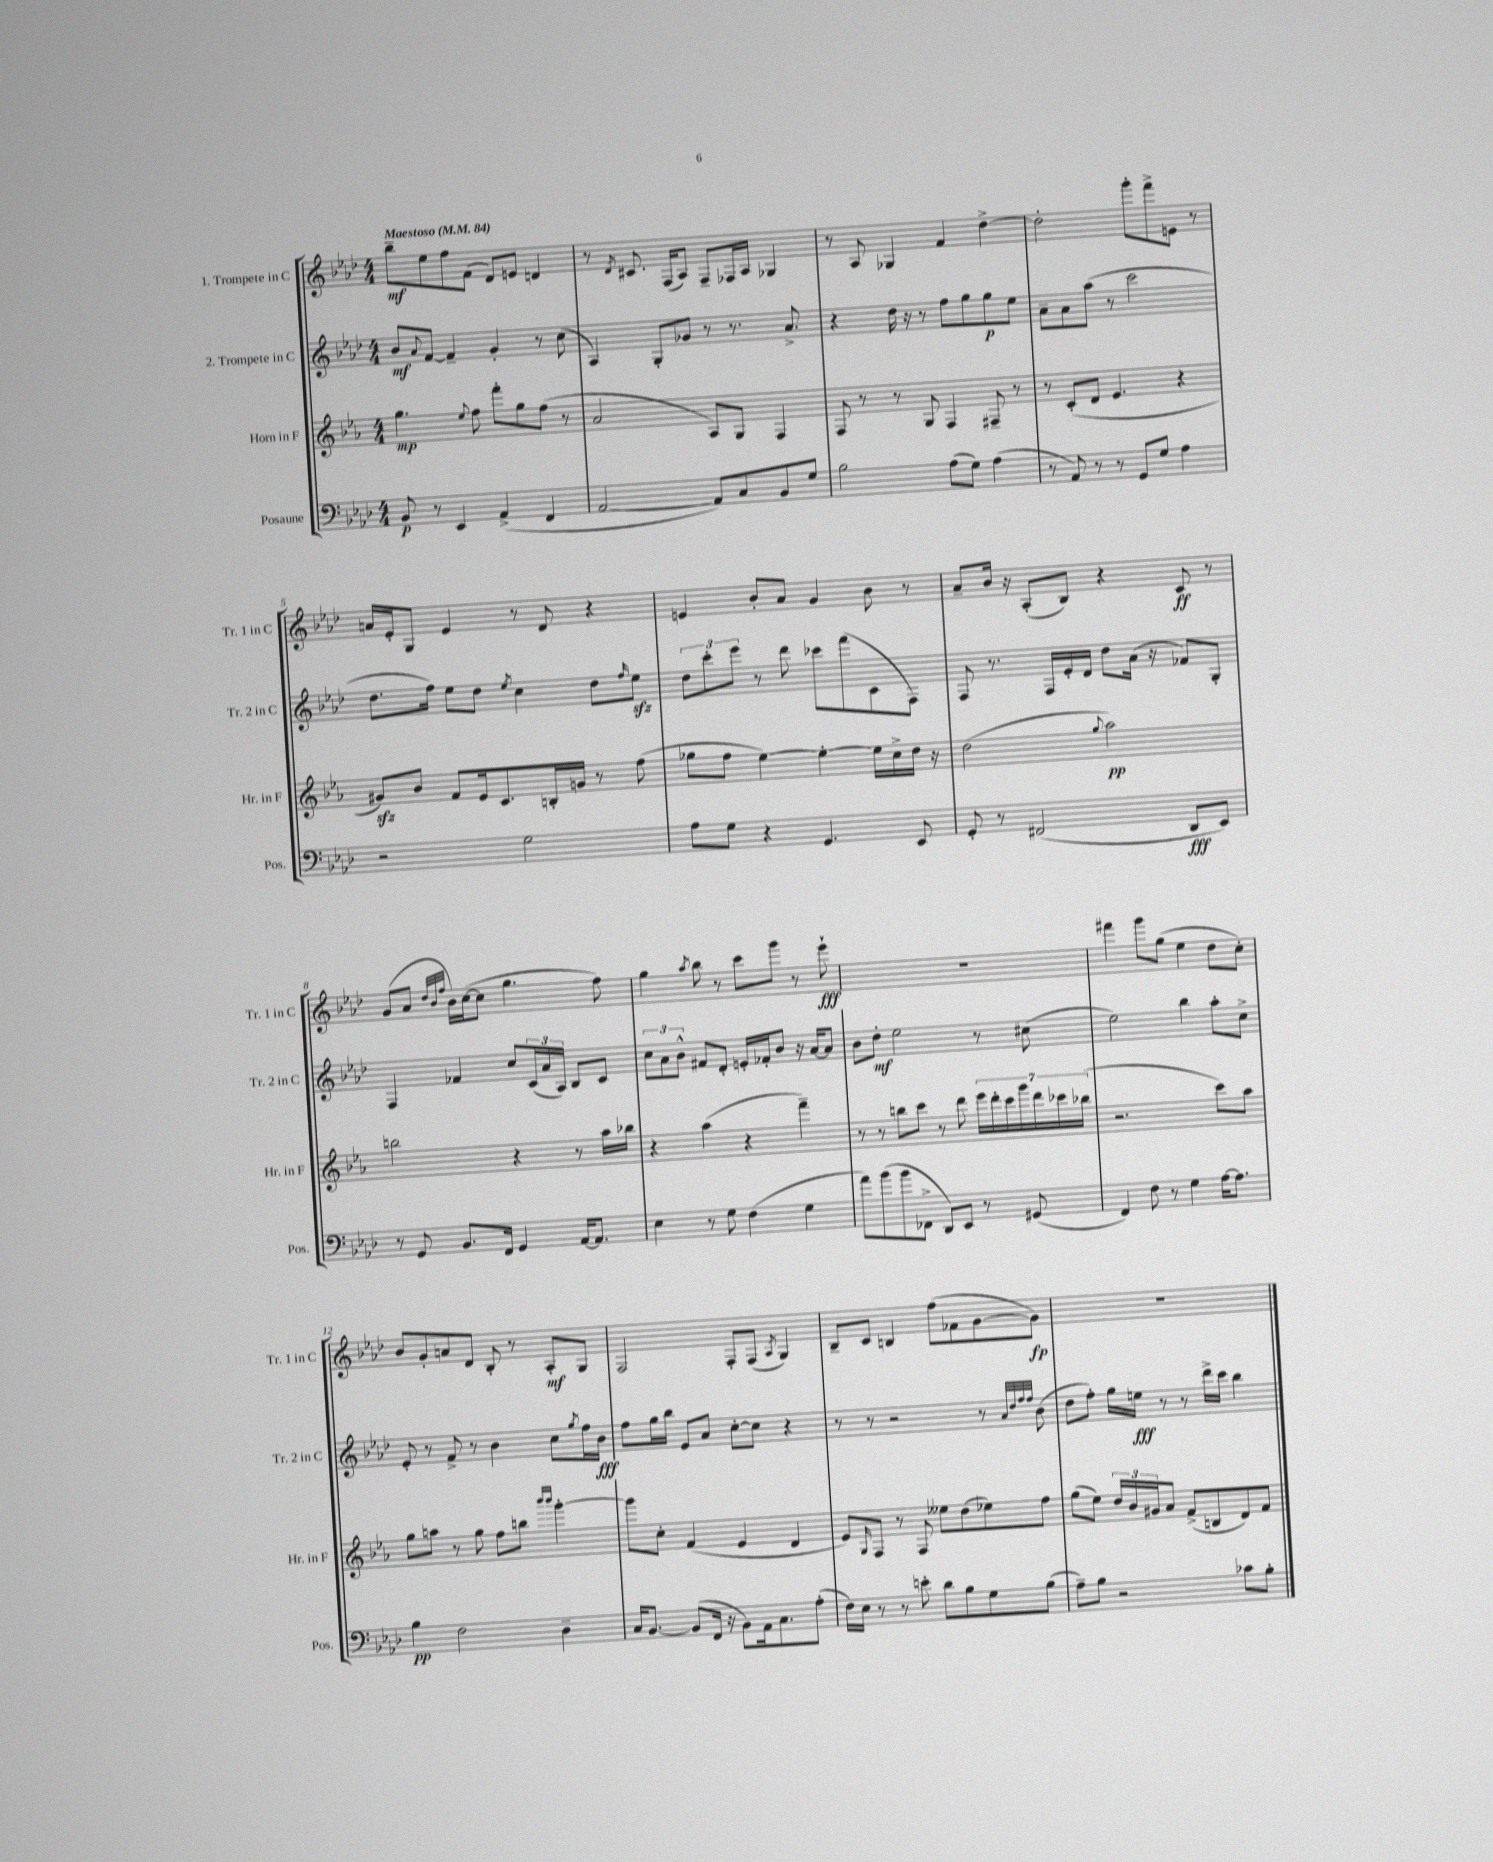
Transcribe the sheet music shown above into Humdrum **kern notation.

**kern	**dynam	**kern	**dynam	**kern	**dynam	**kern	**dynam
*part4	*part4	*part3	*part3	*part2	*part2	*part1	*part1
*staff4	*staff4	*staff3	*staff3	*staff2	*staff2	*staff1	*staff1
*I"Posaune	*	*I"Horn in F	*	*I"2. Trompete in C	*	*I"1. Trompete in C	*
*I'Pos.	*	*I'Hr. in F	*	*I'Tr. 2 in C	*	*I'Tr. 1 in C	*
*clefF4	*	*clefG2	*	*clefG2	*	*clefG2	*
*k[b-e-a-d-]	*	*k[b-e-a-]	*	*k[b-e-a-d-]	*	*k[b-e-a-d-]	*
*M4/4	*	*M4/4	*	*M4/4	*	*M4/4	*
*MM84	*	*MM84	*	*MM84	*	*MM84	*
=1	=1	=1	=1	=1	=1	=1	=1
!	!	!	!	!	!	!LO:TX:a:B:t=Maestoso	!
8BB-/	p	4.gg\	mp	8b-/L	mf	8bb-~\L	mf
.	.	.	.	8qqa-/	.	.	.
8r	.	.	.	[8f/J	.	8ee-\	.
4EE-/	.	.	.	4f~/]	.	8ff\	.
.	.	8qqee-/	.	.	.	.	.
.	.	8ff\	.	.	.	(8f\J	.
(4AA-^/	.	8fff'\L	.	4g'/	.	8d-/L)	.
.	.	8gg\	.	.	.	8en/J	.
4FF/	.	(8ff\J	.	8r	.	4dn/	.
.	.	8r	.	(8cc\	.	.	.
=2	=2	=2	=2	=2	=2	=2	=2
[2AA-/	.	2a-/	.	4A-/)	.	8r	.
.	.	.	.	.	.	8qd-/	.
.	.	.	.	.	.	8.c#X/	.
.	.	.	.	8G'/L	.	.	.
.	.	.	.	.	.	(16F/KL	.
.	.	.	.	8g-X/J	.	8A-/J)	.
8AA-/L])	.	8A-/L)	.	8r	.	8F~/L	.
8C/	.	8G/J	.	8.r	.	16F-X/L	.
.	.	.	.	.	.	16A-/JJ	.
8BB-/	.	4F/	.	.	.	4G-X/	.
.	.	.	.	8.a-^/	.	.	.
8G/J	.	.	.	.	.	.	.
=3	=3	=3	=3	=3	=3	=3	=3
2B-\	.	8F/	.	4r	.	8r	.
.	.	8r	.	.	.	8A-/	.
.	.	8r	.	16dd-\	.	4G-X/	.
.	.	.	.	16r	.	.	.
.	.	8G/	.	8r	.	.	.
(8A-\L	.	4F/	.	8ff\L	.	4f/	.
8G\J)	.	.	.	8gg\	.	.	.
(4A-\	.	8F#X~/	.	8gg\	p	[4dd-^\	.
.	.	8r	.	8ee-\J	.	.	.
=4	=4	=4	=4	=4	=4	=4	=4
8r	.	8r	.	8a-~\L	.	2dd-'\]	.
8AA-/)	.	(8c'/L	.	8a-\	.	.	.
8r	.	8d/J	.	(8aa-\J	.	.	.
8r	.	4.e-/	.	8r	.	.	.
8GG/L	.	.	.	2ccc\	.	8ggg'\L	.
8G/J	.	.	.	.	.	8fff^\	.
4A-\	.	4r	.	.	.	8en\J	.
.	.	.	.	.	.	8r	.
!!LO:LB:g=z
=5	=5	=5	=5	=5	=5	=5	=5
2r	.	8g#Xzz/L)	.	8.dd-\L	.	16an/LL	.
.	.	.	.	.	.	16e-'/J	.
.	.	8b-/J	.	.	.	8G/J	.
.	.	.	.	16ff\Jk)	.	.	.
.	.	8f/L	.	8ee-\L	.	4e-/	.
.	.	16e-/k	.	8dd-\J	.	.	.
.	.	8.c/	.	.	.	.	.
.	.	.	.	8qee-/	.	.	.
2G\	.	.	.	4cc\	.	8r	.
.	.	16Bn'/L	.	.	.	8d-/	.
.	.	16gn/JJ	.	.	.	.	.
.	.	8r	.	8dd-\L	.	4r	.
.	.	.	.	16qqff/	.	.	.
.	.	(8ff\	.	8ee-zz\J	.	.	.
=6	=6	=6	=6	=6	=6	=6	=6
8A-\L	.	8gg-X\L	.	12dd-\L	.	4en/	.
.	.	.	.	12ccc'\	.	.	.
8G\J	.	8ff\J	.	.	.	.	.
.	.	.	.	12eee-\J	.	.	.
4r	.	[4ee-\)	.	8r	.	8b-'/L	.
.	.	.	.	8ddd-\	.	8a-/J	.
4.GG/	.	4ee-'\_	.	8ccc-X\L	.	4g/	.
.	.	.	.	(8fff\	.	.	.
.	.	16ee-\LL]	.	8c\	.	8b-\	.
.	.	16cc^\	.	.	.	.	.
8EE-/	.	16dd\JJ	.	8F\J)	.	8r	.
.	.	16r	.	.	.	.	.
=7	=7	=7	=7	=7	=7	=7	=7
8GG'/	.	(2dd\	.	8F/	.	8a-~/L	.
8r	.	.	.	8.r	.	16b-/Jk	.
.	.	.	.	.	.	16r	.
(2FF#X/	.	.	.	.	.	(8A-'/L	.
.	.	.	.	16F/LL	.	.	.
.	.	.	.	16e-'/	.	8B-/J)	.
.	.	.	.	16d-/JJ	.	.	.
.	.	8qqgg/	.	.	.	.	.
.	.	2aa-\)	pp	8dd-\L	.	4r	.
.	.	.	.	(16a-\Jk	.	.	.
.	.	.	.	16r	.	.	.
8DD-/L	fff	.	.	8f-X/L)	.	8c/	ff
8EE-/J)	.	.	.	8G'/J	.	8r	.
!!LO:LB:g=z
=8	=8	=8	=8	=8	=8	=8	=8
8r	.	2bbn\	.	4F/	.	(8g/L	.
8GG/	.	.	.	.	.	8a-/J	.
.	.	.	.	.	.	32qqdd-/LLL	.
.	.	.	.	.	.	32qqb-/	.
.	.	.	.	.	.	32qqff/JJJ	.
8.BB-/L	.	.	.	4f-X/	.	16b-\LL)	.
.	.	.	.	.	.	([16cc\J	.
.	.	.	.	.	.	8cc\J]	.
16FF/Jk	.	.	.	.	.	.	.
4GG/	.	4r	.	8cc/L	.	4.gg\	.
.	.	.	.	(24c/L	.	.	.
.	.	.	.	24a-/	.	.	.
.	.	.	.	24A-/JJ)	.	.	.
[16AA-/KL	.	8r	.	8B-/L	.	.	.
8.AA-/J]	.	.	.	.	.	.	.
.	.	16aa-\LL	.	8c/J	.	8ff\)	.
.	.	16bb-X\JJ	.	.	.	.	.
=9	=9	=9	=9	=9	=9	=9	=9
4E-\	.	4r	.	12cc\L	.	4gg\	.
.	.	.	.	12a-\	.	.	.
.	.	.	.	12b-^^\J	.	.	.
.	.	.	.	.	.	8qaa-/	.
8r	.	(4aa-\	.	8f#X/L	.	8bb-\	.
8G\	.	.	.	8d-'/J	.	8r	.
(4F\	.	4r	.	16en'/LL	.	8ccc\L	.
.	.	.	.	16f-X'/J	.	.	.
.	.	.	.	8b-/J	.	8ggg\J	.
4G\	.	4fff~\)	.	16r	.	8r	.
.	.	.	.	[16a-/KL	.	.	.
.	.	.	.	8a-/J]	.	8eee-`\	fff
=10	=10	=10	=10	=10	=10	=10	=10
8a-\L)	.	8r	.	8b-\L	.	1r	.
(8b-\	.	8r	.	8dd-'\J	mf	.	.
8b-\	.	8bbn\L	.	2ee-\	.	.	.
8FF-X^\J	.	8ccc\J	.	.	.	.	.
8DD-/L)	.	8r	.	.	.	.	.
8EE-/J	.	8ddd\	.	.	.	.	.
8r	.	28eee-\LL	.	8r	.	.	.
.	.	28ddd'\	.	.	.	.	.
.	.	28ccc\	.	.	.	.	.
.	.	28ggg\	.	.	.	.	.
(8GG#X/	.	.	.	(8cc#X\	.	.	.
.	.	28ddd\	.	.	.	.	.
.	.	28ccc-X\	.	.	.	.	.
.	.	(28bb-X\JJ	.	.	.	.	.
=11	=11	=11	=11	=11	=11	=11	=11
4FF/)	.	2.r	.	2ee-\)	.	4fff#X\	.
8F\	.	.	.	.	.	8ggg\L	.
8r	.	.	.	.	.	(8gg\J	.
4G\	.	.	.	4bb-\	.	4ee-\	.
[16A-\KL	.	8ccc\L)	.	8aa-'\L	.	8dd-\L	.
8.A-\J]	.	.	.	.	.	.	.
.	.	8aa-\J	.	8cc^\J	.	8cc'\J)	.
!!LO:LB:g=z
=12	=12	=12	=12	=12	=12	=12	=12
4B-\	pp	8gg\L	.	8e-'/	.	8b-/L	.
.	.	8aan\J	.	8r	.	8g'/	.
2F\	.	8r	.	8f^/	.	8an/	.
.	.	8gg\	.	8r	.	8d-/J	.
.	.	8ff\L	.	4b-\	.	8B-'/	.
.	.	8bbn\J	.	.	.	8r	.
.	.	16qqbbb-/LL	.	.	.	.	.
.	.	16qqbbb-/JJ	.	.	.	.	.
4D-~\	.	[4ggg'\	.	8cc\L	.	8A-'/L	mf
.	.	.	.	8qgg/	.	.	.
.	.	.	.	16ff\L	.	8G/J	.
.	.	.	.	16b-\JJ	fff	.	.
=13	=13	=13	=13	=13	=13	=13	=13
16C/KL	.	8ggg\L]	.	8ff\L	.	2F/	.
[8.BB-/J	.	.	.	.	.	.	.
.	.	8cc'\J	.	16gg\L	.	.	.
.	.	.	.	16bb-\JJ	.	.	.
(8BB-/L]	.	(4f/	.	8e-/L	.	.	.
16FF/Jk	.	.	.	8a-/J	.	.	.
16r	.	.	.	.	.	.	.
8BB-\L)	.	4e-/	.	[8cc'\L	.	8F'/L	.
16AA-\k	.	.	.	8cc\J]	.	(8F/J	.
8.C\	.	.	.	.	.	.	.
.	.	.	.	.	.	8qA-/	.
.	.	4d/	.	4r	.	4G/)	.
(8A-'\J	.	.	.	.	.	.	.
=14	=14	=14	=14	=14	=14	=14	=14
16F\LL)	.	8e-/L)	.	8r	.	8B-~/L	.
16E-\JJ	.	.	.	.	.	.	.
.	.	16qqG/	.	.	.	.	.
8r	.	8F/J	.	8r	.	8c/J	.
8r	.	8r	.	2r	.	4Bn/	.
8en'\	.	8F/	.	.	.	.	.
8d-\L	.	8ee--X\L	.	.	.	(8ff\L	.
8B-\	.	(8dd\	.	.	.	8f-X\	.
8G\	.	8ee-X\)	.	8r	.	[8g\	.
.	.	.	.	32qqa-/LLL	.	.	.
.	.	.	.	32qqdd-/	.	.	.
.	.	.	.	32qqff/	.	.	.
.	.	.	.	32qqff/JJJ	.	.	.
(8B-\J	.	8ff\J	.	(8b-\	.	8g\J])	fp
=15	=15	=15	=15	=15	=15	=15	=15
8A-~\L)	.	(8gg\L	.	8dd-\L	.	1r	.
8B-\J	.	8ee-\J)	.	8ff'\J)	.	.	.
2r	.	24dd/LL	.	16gg\LL	.	.	.
.	.	24b-/	.	.	.	.	.
.	.	.	.	16een\JJ	fff	.	.
.	.	24g#X/J	.	.	.	.	.
.	.	8a-/J	.	8r	.	.	.
.	.	(8f^/L	.	8r	.	.	.
.	.	8Bn/	.	16ddd-^\LL	.	.	.
.	.	.	.	16ccc\JJ	.	.	.
8c-X\L	.	8d/)	.	4bb-\	.	.	.
8B-'\J	.	8f/J	.	.	.	.	.
==	==	==	==	==	==	==	==
*-	*-	*-	*-	*-	*-	*-	*-
